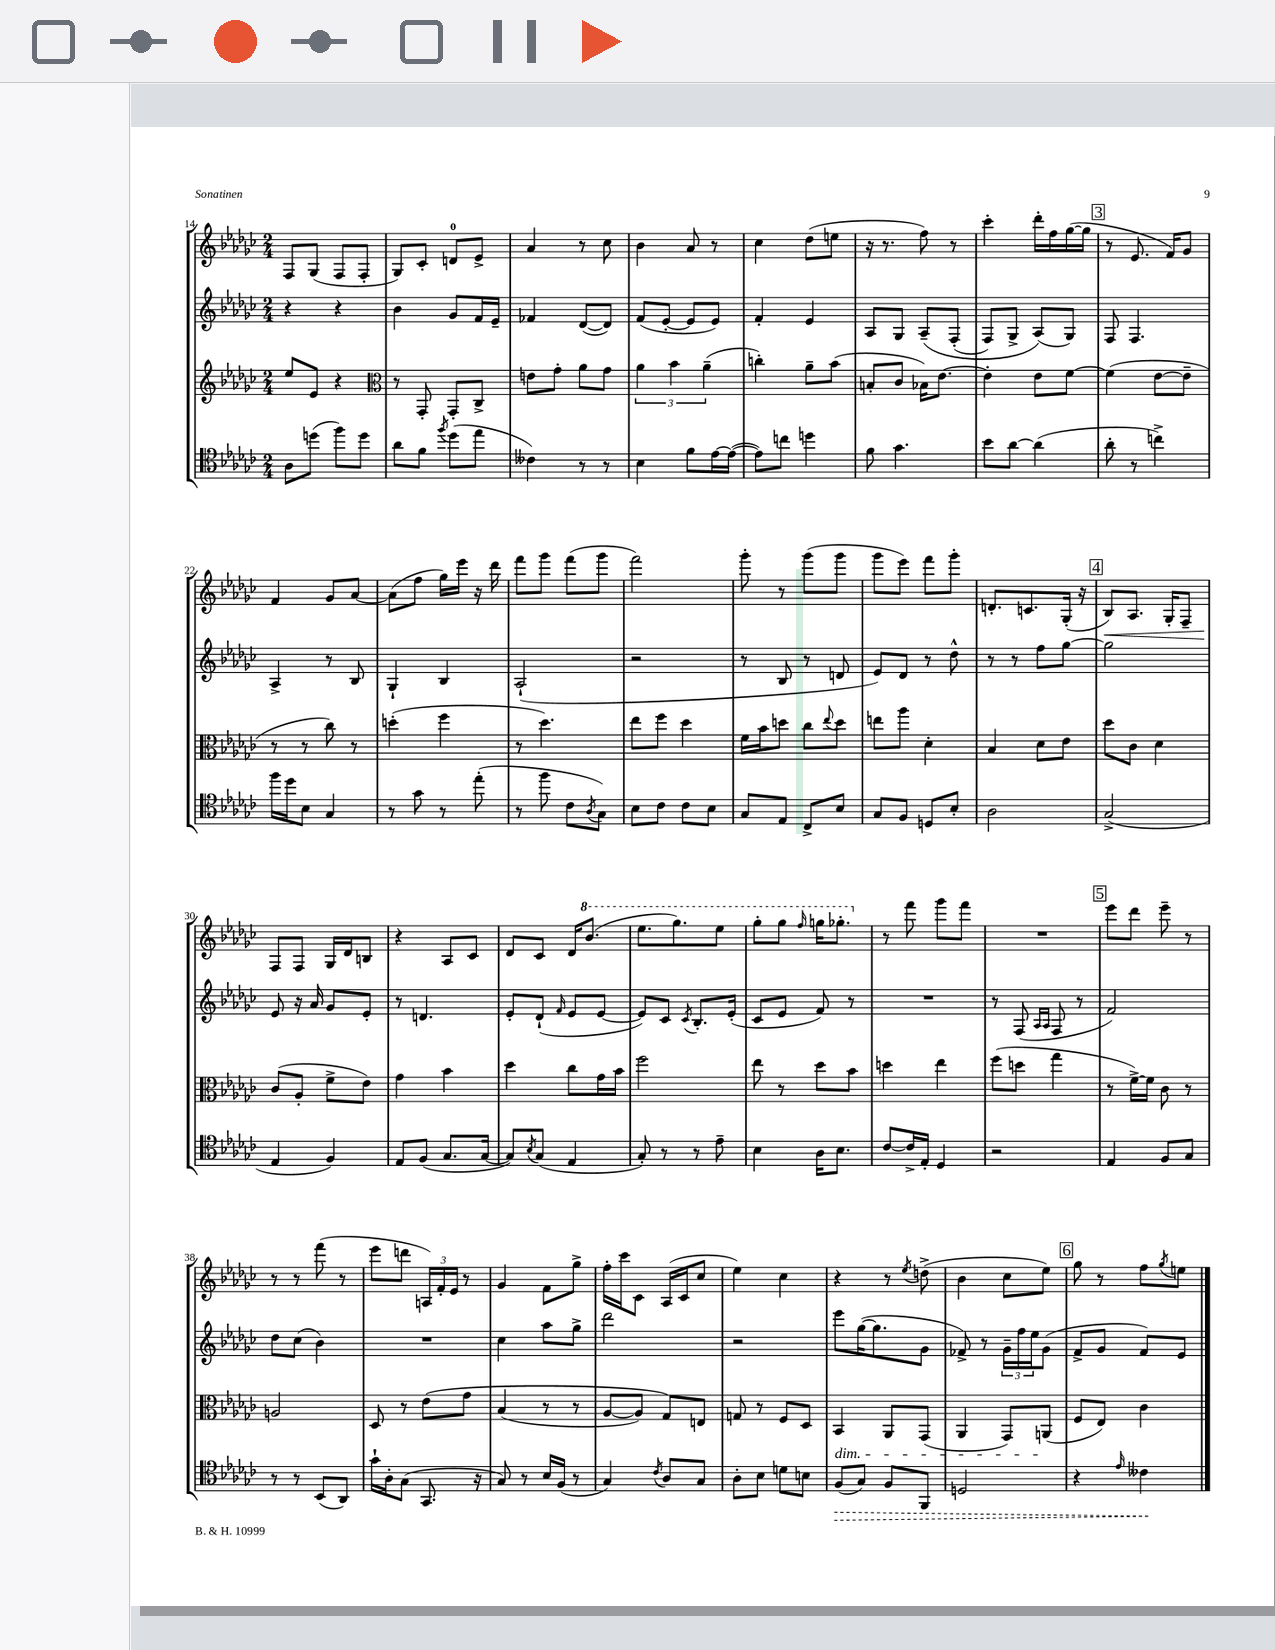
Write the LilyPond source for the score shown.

<<
\new StaffGroup <<
\new Staff = "s0" {
    \clef treble \key ges \major \numericTimeSignature \time 2/4
    f8 ges8( f8 f8-. |
    ges8) ces'8-. d'8-0 ees'8-> |
    aes'4 r8 ces''8 |
    bes'4 aes'8 r8 |
    ces''4 des''8( e''8 |
    r16 r8. f''8) r8 |
    ces'''4-. des'''16-. f''16 ges''16~( ges''16 |
    \mark \markup { \box "3" } r8 ees'8. f'16) ges'8 |
    f'4 ges'8 aes'8~ |
    aes'8( f''8 ges''16) ees'''16 r16 des'''16 |
    f'''8 ges'''8 f'''8( ges'''8 |
    f'''2) |
    ges'''8-. r8 ges'''8( ges'''8 |
    ges'''8 ees'''8) f'''8 ges'''8-. |
    d'8.-. c'8. ges16-.( r16 |
    \mark \markup { \box "4" } bes8\<) aes8. ges16-. f8-- |
    f8\! f8 ges16 des'16 b8 |
    r4 aes8 ces'8 |
    des'8 ces'8 des'16 \ottava #1 bes''8.( |
    ees'''8. ges'''8.) ees'''8 |
    ges'''8-. ges'''8 \grace { f'''16 } g'''16 ges'''8.-. \ottava #0 |
    r8 f'''8 ges'''8 f'''8 |
    R2 |
    \mark \markup { \box "5" } ees'''8 des'''8 ees'''8-- r8 |
    r8 r8 f'''8( r8 |
    ees'''8 d'''8 \tuplet 3/2 { a16) f'16-. ees'16 } r8 |
    ges'4 f'8 ges''8-> |
    f''16-. ces'''16 ces'8 aes16( ces'16 ces''8 |
    ees''4) ces''4 |
    r4 r8 \acciaccatura { ees''8 } d''8->( |
    bes'4 ces''8 ees''8) |
    \mark \markup { \box "6" } ges''8 r8 f''8 \acciaccatura { ges''8 } e''8 \bar "|." |
}
\new Staff = "s1" {
    \clef treble \key ges \major \numericTimeSignature \time 2/4
    r4 r4 |
    bes'4 ges'8 f'16 ees'16-- |
    fes'4 des'8~( des'8) |
    f'8( ees'8~-. ees'8 ees'8) |
    f'4-. ees'4 |
    aes8 ges8 aes8--\( f8-.( |
    f8) ges8-> aes8(\) ges8) |
    \mark \markup { \box "3" } f8 f4. |
    aes4-> r8 bes8 |
    ges4-! bes4 |
    aes2-!( |
    r2 |
    r8 bes8 r8 d'8 |
    ees'8) des'8 r8 des''8-^ |
    r8 r8 f''8 ges''8~ |
    \mark \markup { \box "4" } ges''2 |
    ees'8 r16 aes'16 ges'8 ees'8-. |
    r8 d'4. |
    ees'8-. des'8-!( \grace { f'16 } ees'8 ees'8~ |
    ees'8) ces'8 \acciaccatura { ces'8 } bes8.-. ees'16-.( |
    ces'8 ees'8 f'8) r8 |
    R2 |
    r8 f8( \grace { aes16 aes16 } f8 r8 |
    \mark \markup { \box "5" } f'2) |
    des''8 ces''8( bes'4) |
    R2 |
    ces''4 aes''8 ges''8-> |
    des'''2 |
    r2 |
    ees'''8 ges''16~( ges''8. ges'8 |
    fes'8->) r8 \tuplet 3/2 { ges'16-- f''16 ees''16 } ges'8( |
    \mark \markup { \box "6" } f'8-> ges'8 f'8) ees'8 \bar "|." |
}
\new Staff = "s2" {
    \clef treble \key ges \major \numericTimeSignature \time 2/4
    ees''8 ees'8 r4 |
    \clef alto r8 ges,8-. ges,8-. ces8-> |
    e'8 ges'8-. aes'8 ges'8 |
    \tuplet 3/2 { aes'4 bes'4 aes'4--( } |
    c''4-.) aes'8-- bes'8( |
    b8-. ces'8 bes16) ees'8.~ |
    ees'4-. ees'8 f'8~ |
    \mark \markup { \box "3" } f'4( ees'8~ ees'8-- |
    r8 r8 ces''8) r8 |
    d''4-.( f''4 |
    r8 des''4.) |
    ees''8 f''8 des''4 |
    f'16 bes'16 d''8 ces''8 \appoggiatura { ees''8 } d''8 |
    e''8 aes''8 des'4-. |
    bes4 des'8 ees'8 |
    \mark \markup { \box "4" } des''8 ces'8 des'4 |
    ces'8( aes8-. f'8-> ees'8) |
    ges'4 bes'4 |
    des''4 ces''8 ges'16 bes'16 |
    f''2 |
    ees''8 r8 des''8 bes'8 |
    d''4 ees''4 |
    f''8( d''8 ges''4 |
    \mark \markup { \box "5" } r8 f'16~->) f'16 ces'8 r8 |
    a2 |
    des8 r8 ees'8\( ges'8 |
    bes4( r8 r8 |
    aes8~ aes8) ges8\) e8 |
    g8 r8 f8 des8 |
    bes,4\dim aes,8 ges,8( |
    aes,4 ges,8) a,8\!( |
    \mark \markup { \box "6" } f8 ees8) ces'4 \bar "|." |
}
\new Staff = "s3" {
    \clef tenor \key ges \major \numericTimeSignature \time 2/4
    aes8 d''8( f''8) d''8 |
    aes'8 f'8 \acciaccatura { f''8 } des''8( ees''8 |
    ceses'4) r8 r8 |
    bes4 f'8 ees'16~ ees'16~( |
    ees'8) c''8 d''4 |
    f'8 ges'4. |
    bes'8 aes'8~ aes'4( |
    \mark \markup { \box "3" } aes'8-. r8 c''4->) |
    f''16 des''16 bes8 ges4 |
    r8 ges'8 r8 ees''8-.( |
    r8 f''8 ces'8 \acciaccatura { aes8 } ges8) |
    bes8 ces'8 ces'8 bes8 |
    ges8 ees8 ces8-> bes8 |
    ges8 f8 d8 bes8-. |
    aes2 |
    \mark \markup { \box "4" } ges2->( |
    ees4 f4) |
    ees8 f8( ges8. ges16~ |
    ges8) \acciaccatura { bes8 } ges8( ees4 |
    ges8-.) r8 r8 ees'8-- |
    bes4 aes16 bes8. |
    ces'8~ ces'16-> ees16-. des4 |
    r2 |
    \mark \markup { \box "5" } ees4 f8 ges8 |
    r8 r8 bes,8( aes,8) |
    ges'16-! aes16-. ges8( ges,8. r16 |
    ges8) r8 bes16 f16( r8 |
    ges4) \acciaccatura { ces'8 } aes8 ges8 |
    aes8-. bes8 d'8 b8 |
    \once \override Hairpin.style = #'dashed-line f8\>( ges8) f8 f,8 |
    d2 |
    \mark \markup { \box "6" } r4 \grace { ees'16 } ceses'4\! \bar "|." |
}
>>
>>
\layout { \context { \Score currentBarNumber = #14 } }
